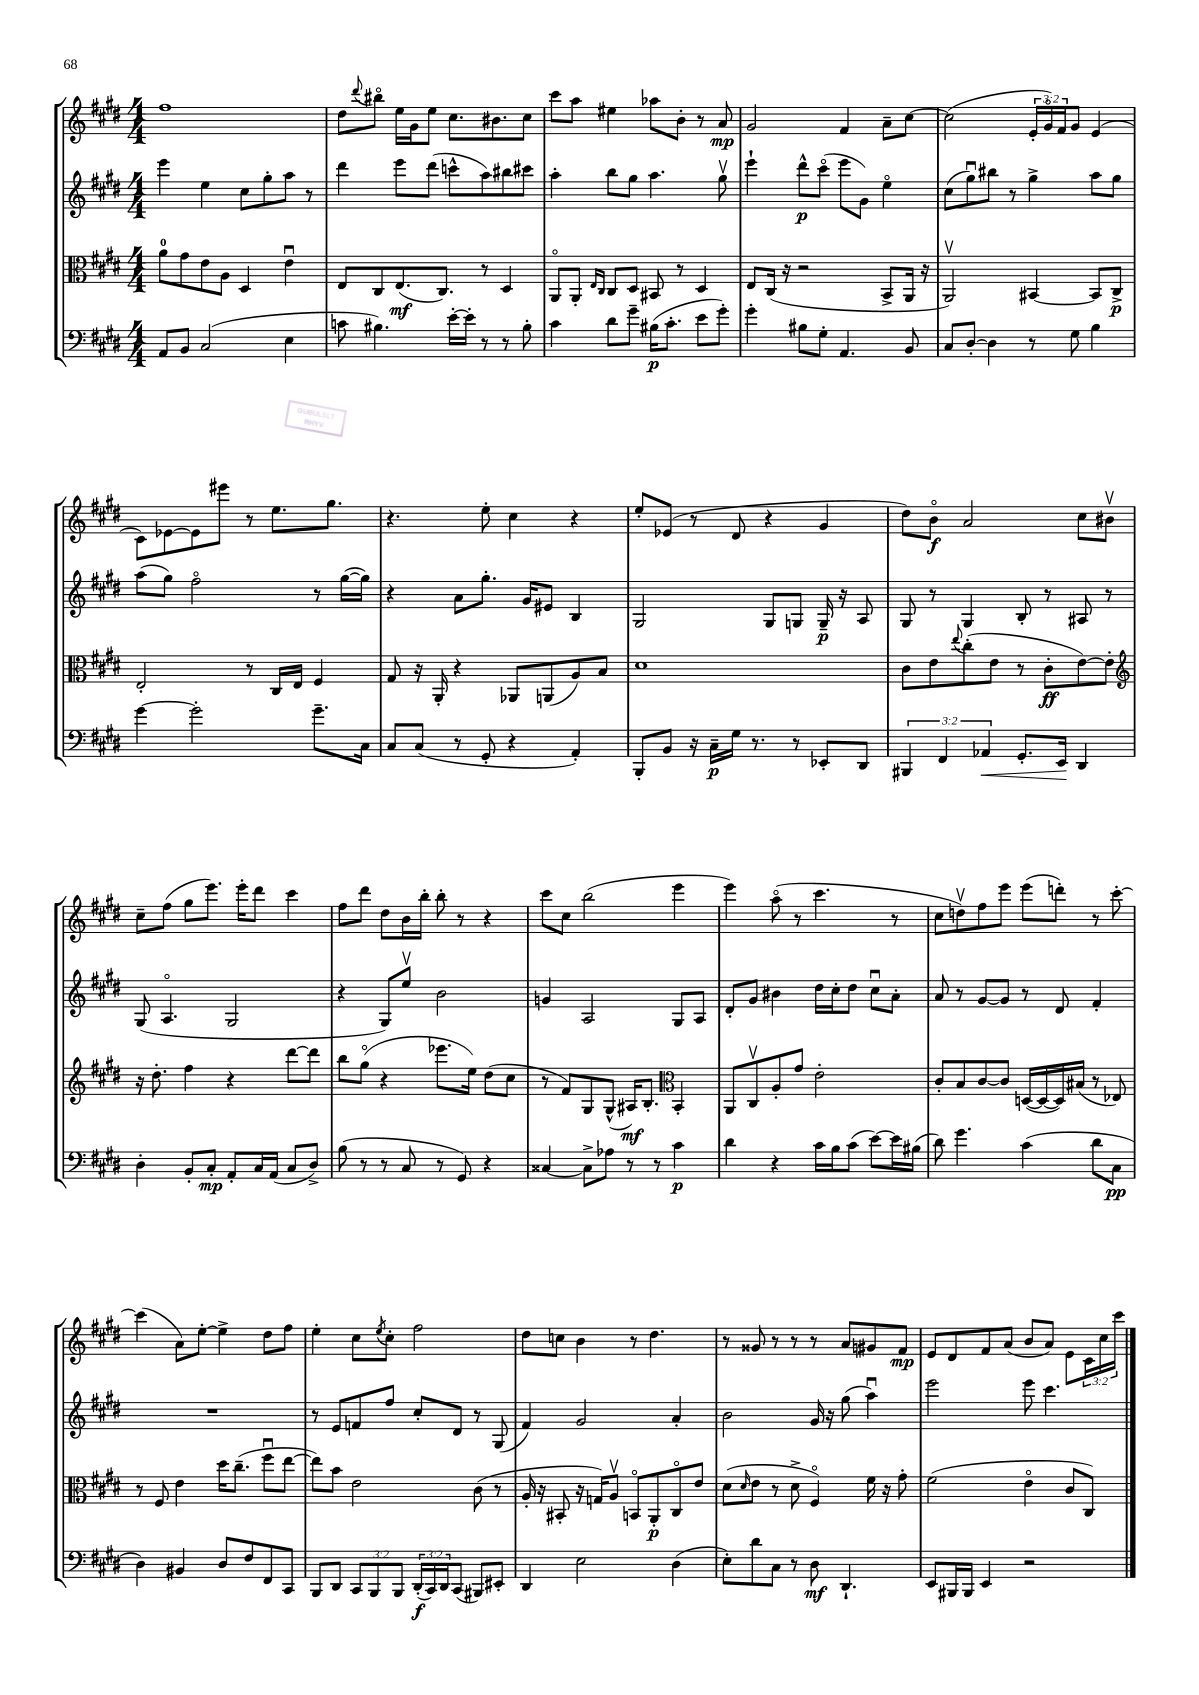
<<
\new StaffGroup <<
\new Staff = "s0" {
    \clef treble \key e \major \numericTimeSignature \time 4/4 \override Staff.TupletNumber.text = #tuplet-number::calc-fraction-text
    fis''1 |
    dis''8 \appoggiatura { dis'''8 } bis''8\flageolet e''16 gis'16 e''8 cis''8. bis'8. cis''8 |
    cis'''8 a''8 eis''4 aes''8 b'8-. r8 a'8\mp |
    gis'2 fis'4 a'8-- cis''8~ |
    cis''2( \tuplet 3/2 { e'16-. gis'16\flageolet) fis'16 } gis'8 e'4( |
    cis'8) ees'8~ ees'8 eis'''8 r8 e''8. gis''8. |
    r4. e''8-. cis''4 r4 |
    e''8-. ees'8( r8 dis'8 r4 gis'4 |
    dis''8) b'8\flageolet\f a'2 cis''8 bis'8\upbow |
    cis''8-- fis''8( gis''8 e'''8.) e'''16-. dis'''8 cis'''4 |
    fis''8 dis'''8 dis''8 b'16 b''16-. b''8-. r8 r4 |
    cis'''8 cis''8 b''2( e'''4 |
    e'''4) a''8\flageolet( r8 cis'''4. r8 |
    cis''8 d''8\upbow) fis''8 e'''8 e'''8( d'''8-.) r8 cis'''8~-. |
    cis'''4( a'8) e''8~-. e''4-> dis''8 fis''8 |
    e''4-. cis''8 \acciaccatura { e''8 } cis''8-. fis''2 |
    dis''8 c''8 b'4 r8 dis''4. |
    r8 gisis'8 r8 r8 r8 a'8 gis'8 fis'8\mp |
    e'8 dis'8 fis'8 a'8( b'8 a'8) e'8 \tuplet 3/2 { cis'16 cis''16 cis'''16 } \bar "|." |
}
\new Staff = "s1" {
    \clef treble \key e \major \numericTimeSignature \time 4/4
    e'''4 e''4 cis''8 gis''8-. a''8 r8 |
    dis'''4 e'''8 dis'''8( c'''8-^ a''8) bis''8 cis'''8 |
    a''4-. b''8 gis''8 a''4. gis''8\upbow |
    e'''4-! dis'''8-^\p cis'''8\flageolet( e'''8 gis'8) e''4\flageolet |
    cis''8( gis''8\downbow) bis''8 r8 gis''4-> a''8 gis''8 |
    a''8( gis''8) fis''2\flageolet r8 gis''16~( gis''16) |
    r4 a'8 gis''8.-. gis'16 eis'8 b4 |
    gis2 gis8 g8 g16--\p r16 a8 |
    gis8 r8 gis4 b8-. r8 ais8 r8 |
    gis8( a4.\flageolet gis2 |
    r4 gis8) e''8\upbow b'2 |
    g'4 a2 gis8 a8 |
    dis'8-. gis'8 bis'4 dis''16 cis''16-. dis''8 cis''8\downbow a'8-. |
    a'8 r8 gis'8~ gis'8 r8 dis'8 fis'4-. |
    R1 |
    r8 e'8 f'8 fis''8 cis''8-. dis'8 r8 gis8( |
    fis'4) gis'2 a'4-. |
    b'2 gis'16 r16 gis''8( a''4\downbow) |
    e'''2 e'''8 cis'''4. \bar "|." |
}
\new Staff = "s2" {
    \clef alto \key e \major \numericTimeSignature \time 4/4
    a'8-0 gis'8 e'8 a8 dis4 e'4\downbow |
    e8 cis8 e8.\mf( cis8.) r8 dis4 |
    a,8\flageolet a,8-. \grace { e16 cis16 } cis8 dis8 bis,8 r8 dis4 |
    e8 cis16( r16 r2 b,8-> a,16 r16 |
    a,2\upbow) bis,4~ bis,8 cis8->\p |
    e2-. r8 cis16 e16 fis4 |
    gis8 r16 a,16-. r4 aes,8 a,8( a8) b8 |
    dis'1 |
    cis'8 e'8 \appoggiatura { e''8 } cis''8-.( e'8 r8 cis'8-.\ff e'8~) e'8-. |
    \clef treble r16 dis''8.-. fis''4 r4 dis'''8~ dis'''8 |
    b''8 gis''8\flageolet( r4 ees'''8. e''16) dis''8( cis''8 |
    r8 fis'8) gis8 gis8-^( ais16\mf) b8.-. \clef alto b,4-. |
    a,8 cis8\upbow a8-. gis'8 e'2-. |
    cis'8-. b8 cis'8~ cis'8 d16~( d16~ d16) bis16( r8 ees8) |
    r8 fis8 e'4 dis''16 cis''8.--( fis''8\downbow e''8~ |
    e''8) b'8 e'2 cis'8( r8 |
    a16-. r16 bis,8-. r16 g16) a8\upbow b,8\flageolet a,8-.\p cis8\flageolet e'8 |
    dis'8( \grace { dis'16 } e'8 r8 dis'8-> fis4\flageolet) fis'16 r16 gis'8-. |
    fis'2( e'4\flageolet cis'8 cis8) \bar "|." |
}
\new Staff = "s3" {
    \clef bass \key e \major \numericTimeSignature \time 4/4 \override Staff.TupletNumber.text = #tuplet-number::calc-fraction-text
    a,8 b,8 cis2( e4 |
    c'8 bis4.) e'16~-. e'16-. r8 r8 bis8-. |
    cis'4 dis'8 gis'8-- bis16\p( cis'8.-. e'8 gis'8-.) |
    gis'4-. bis8 gis8-. a,4. b,8 |
    cis8 dis8~-. dis4 r8 gis8 b4 |
    gis'4~ gis'2-. gis'8.-- cis16 |
    cis8 cis8( r8 gis,8-. r4 a,4-.) |
    b,,8-. b,8 r16 cis16--\p gis16 r8. r8 ees,8-. dis,8 |
    \tuplet 3/2 { bis,,4 fis,4 aes,4\< } gis,8.-. e,16\! dis,4 |
    dis4-. b,8-. cis8-.\mp a,8-. cis16 a,16( cis8 dis8->) |
    b8( r8 r8 cis8 r8 gis,8) r4 |
    cisis4~ cisis8-> aes8 r8 r8 cis'4\p |
    dis'4 r4 cis'16 b16 cis'8( e'8~) e'16 bis16( |
    dis'8) gis'4. cis'4( dis'8 cis8\pp |
    dis4) bis,4 dis8 fis8 fis,8 cis,8 |
    b,,8 dis,8 \tuplet 3/2 { cis,8 b,,8 b,,8 } \tuplet 3/2 { dis,16-.\f( cis,16) dis,16 } cis,8( bis,,8) eis,8-. |
    dis,4 e2 dis4( |
    e8-.) dis'8 cis8 r8 dis8\mf dis,4.-! |
    e,8 bis,,16 bis,,16 e,4 r2 \bar "|." |
}
>>
>>
\layout { \context { \Score \remove "Bar_number_engraver" } }
